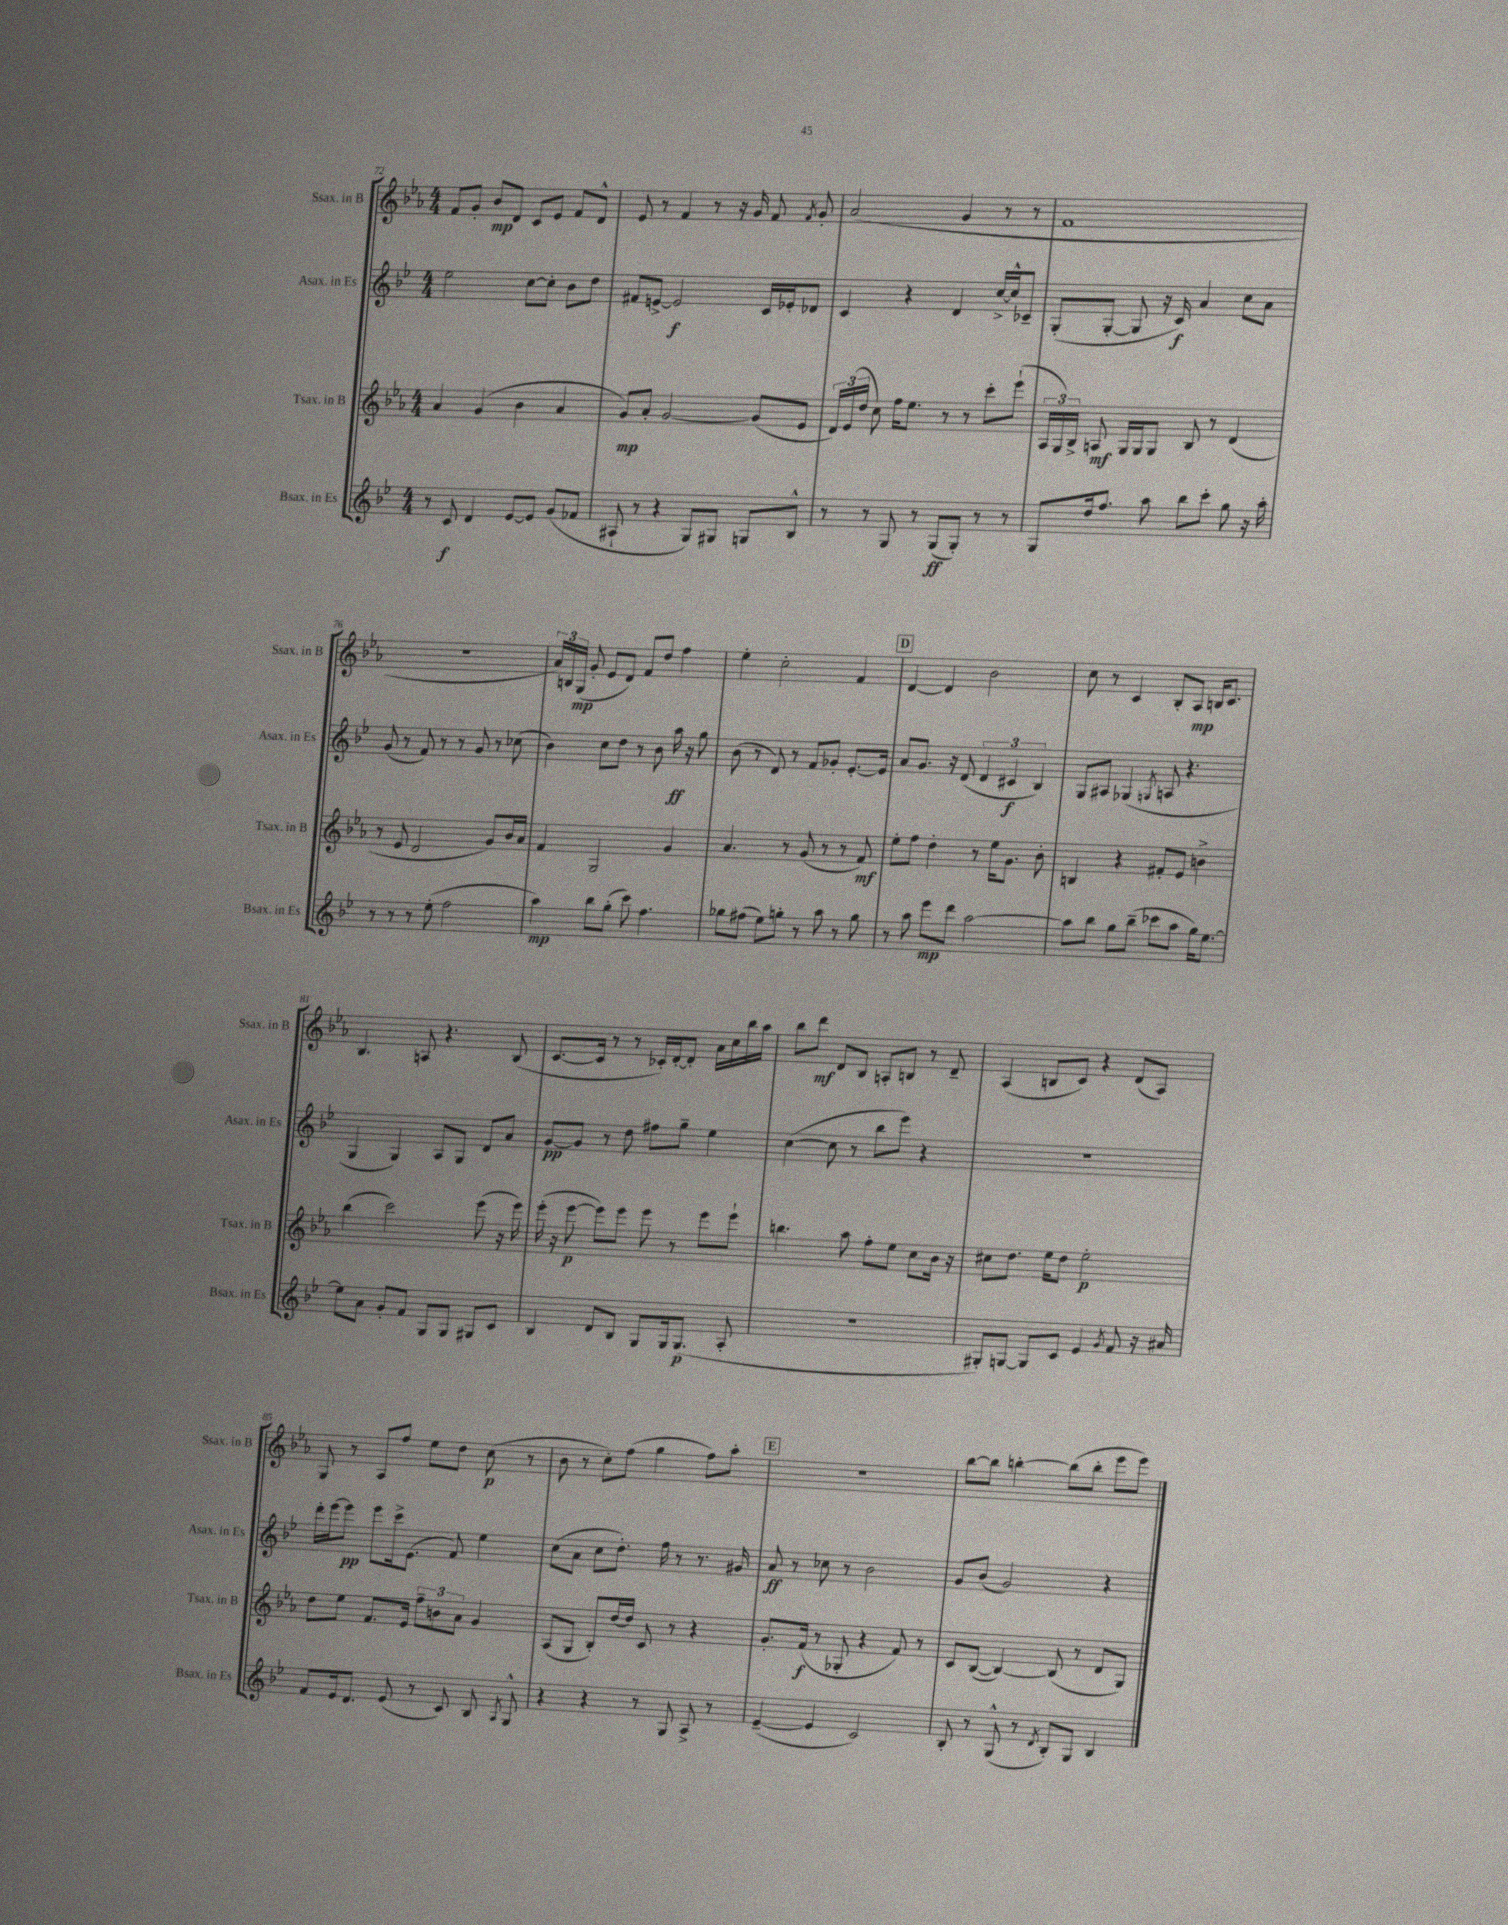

**kern	**dynam	**kern	**dynam	**kern	**dynam	**kern	**dynam
*part4	*part4	*part3	*part3	*part2	*part2	*part1	*part1
*staff4	*staff4	*staff3	*staff3	*staff2	*staff2	*staff1	*staff1
*I"Bsax. in Es	*	*I"Tsax. in B	*	*I"Asax. in Es	*	*I"Ssax. in B	*
*I'Bsax. in Es	*	*I'Tsax. in B	*	*I'Asax. in Es	*	*I'Ssax. in B	*
*clefG2	*	*clefG2	*	*clefG2	*	*clefG2	*
*k[b-e-]	*	*k[b-e-a-]	*	*k[b-e-]	*	*k[b-e-a-]	*
*M4/4	*	*M4/4	*	*M4/4	*	*M4/4	*
=72	=72	=72	=72	=72	=72	=72	=72
8r	.	4a-/	.	2ee-\	.	8f/L	.
8c/	f	.	.	.	.	8g'/J	.
4d/	.	(4g/	.	.	.	8b-/L	mp
.	.	.	.	.	.	8d/J	.
[8e-/L	.	4b-\	.	[8cc\L	.	8c/L	.
8e-/J]	.	.	.	8cc'\J]	.	8e-/J	.
(8g/L	.	4a-/	.	8b-\L	.	8f/L	.
8f-X/J	.	.	.	8dd\J	.	8d^^/J	.
=73	=73	=73	=73	=73	=73	=73	=73
8A#X`/	.	8g/L)	mp	8f#X/L	.	8e-/	.
8r	.	8a-'/J	.	[8en^/J	.	8r	.
4r	.	[2g/	.	2e/]	f	4f/	.
8G/L)	.	.	.	.	.	8r	.
8G#X/J	.	.	.	.	.	16r	.
.	.	.	.	.	.	16g/	.
8Gn/L	.	(8g/L]	.	16c/LL	.	8f/	.
.	.	.	.	16e-X'/J	.	.	.
.	.	.	.	.	.	8qf/	.
8B-^^/J	.	8e-/J	.	8d-X/J	.	8g'/	.
=74	=74	=74	=74	=74	=74	=74	=74
8r	.	24d/LL)	.	4c/	.	(2a-/	.
.	.	(24e-/	.	.	.	.	.
.	.	24dd/JJ	.	.	.	.	.
8r	.	8cc\)	.	.	.	.	.
8G/	.	16ff\KL	.	4r	.	.	.
.	.	8.ee-\J	.	.	.	.	.
8r	.	.	.	.	.	.	.
(8G/L	ff	8r	.	4d/	.	4g/	.
8G'/J)	.	8r	.	.	.	.	.
8r	.	8ccc'\L	.	[16cc^/LL	.	8r	.
.	.	.	.	16cc^^/J]	.	.	.
8r	.	(8eee-`\J	.	8c-X~/J	.	8r	.
=75	=75	=75	=75	=75	=75	=75	=75
8G/L	.	24A-/LL	.	(8G'/L	.	1f	.
.	.	24G/)	.	.	.	.	.
.	.	24B-^/JJ	.	.	.	.	.
16dd/k	.	8An/	mf	[8G'/J	.	.	.
8.ff/J	.	.	.	.	.	.	.
.	.	16G/LL	.	8G/]	.	.	.
.	.	16G/J	.	.	.	.	.
8aa\	.	8G/J	.	16r	.	.	.
.	.	.	.	16c/)	f	.	.
8bb-\L	.	8B-/	.	4a/	.	.	.
8ccc'\J	.	8r	.	.	.	.	.
8gg\	.	(4d/	.	8cc\L	.	.	.
16r	.	.	.	8a\J	.	.	.
16aa'\	.	.	.	.	.	.	.
!!LO:LB:g=z
=76	=76	=76	=76	=76	=76	=76	=76
8r	.	8r	.	(8g/	.	1r	.
8r	.	8e-/	.	8r	.	.	.
8r	.	2d/	.	8f/)	.	.	.
(8ee-'\	.	.	.	8r	.	.	.
2ff\	.	.	.	8r	.	.	.
.	.	.	.	8g/	.	.	.
.	.	8g/L)	.	8r	.	.	.
.	.	16b-/L	.	(8cc-X\	.	.	.
.	.	16a-/JJ	.	.	.	.	.
=77	=77	=77	=77	=77	=77	=77	=77
4aa\)	mp	4f/	.	4b-\)	.	24a-/LL)	.
.	.	.	.	.	.	24Bn/	.
.	.	.	.	.	.	(24G/JJ	mp
.	.	.	.	.	.	8g'/	.
8bb-\L	.	2G/	.	8cc\L	.	8e-/L	.
(8gg'\J	.	.	.	8dd\J	.	8d/J)	.
8ccc\)	.	.	.	8r	.	8f/L	.
4.ff\	.	.	.	8b-\	.	8dd/J	.
.	.	4g/	.	16aa\	ff	4ff\	.
.	.	.	.	16r	.	.	.
.	.	.	.	8gg\	.	.	.
=78	=78	=78	=78	=78	=78	=78	=78
8gg-X\L	.	4.a-/	.	(8b-\	.	4ee-'\	.
(8ff#X\J	.	.	.	8r	.	.	.
8ee-\L)	.	.	.	8d/)	.	2cc'\	.
8ggn'\J	.	8r	.	8r	.	.	.
8r	.	(8g/	.	8f/L	.	.	.
8aa\	.	8r	.	8g-X'/J	.	.	.
8r	.	8r	.	[8.e-'/L	.	4f/	.
8gg\	.	8f/)	mf	.	.	.	.
.	.	.	.	16e-/Jk]	.	.	.
!!LO:REH:place=s1:t=D
=79	=79	=79	=79	=79	=79	=79	=79
8r	.	8ee-'\L	.	8a/L	.	[4d/	.
8aa\	.	8ff\J	.	8.g/J	.	.	.
8eee-\L	mp	4dd'\	.	.	.	4d/]	.
.	.	.	.	16r	.	.	.
8ddd\J	.	.	.	(8d/	.	.	.
[2aa\	.	8r	.	6d/	.	2b-\	.
.	.	16ee-\KL	.	.	.	.	.
.	.	.	.	6c#X/	f	.	.
.	.	8.g\J	.	.	.	.	.
.	.	.	.	6B-/)	.	.	.
.	.	8b-'\	.	.	.	.	.
=80	=80	=80	=80	=80	=80	=80	=80
8aa\L]	.	4Bn/	.	8G/L	.	8cc\	.
8bb-\J	.	.	.	8A#X/J	.	8r	.
8gg\L	.	4r	.	(4G-X/	.	4c/	.
(8bb-~\J	.	.	.	.	.	.	.
.	.	.	.	8qGn/	.	.	.
8ccc-X\L	.	8f#X'/L	.	8An/	.	8B-'/L	.
8aa\J	.	8e-/J	.	4.r	.	8A-/J	mp
16gg\KL)	.	4bn^\	.	.	.	16Bn/KL	.
[8.ee-\J	.	.	.	.	.	8.c/J	.
!!LO:LB:g=z
=81	=81	=81	=81	=81	=81	=81	=81
8ee-\L]	.	(4bb-\	.	4G/	.	4.B-/	.
8a\J	.	.	.	.	.	.	.
8g'/L	.	2ccc\)	.	4G/)	.	.	.
8f/J	.	.	.	.	.	8An/	.
8G/L	.	.	.	8A/L	.	4.r	.
8G/J	.	.	.	8G/J	.	.	.
8G#X/L	.	(8eee-\	.	8d/L	.	.	.
8c/J	.	16r	.	8a/J	.	(8B-/	.
.	.	16eee-\)	.	.	.	.	.
=82	=82	=82	=82	=82	=82	=82	=82
4B-/	.	(16eee-'\	.	[8g/L	pp	[8.c/L	.
.	.	16r	.	.	.	.	.
.	.	[8eee-\	p	8g/J]	.	.	.
.	.	.	.	.	.	16c/Jk]	.
8d/L	.	8eee-\L])	.	8r	.	8r	.
8B-/J	.	8eee-\J	.	8dd\	.	8r	.
8G/L	.	8eee-\	.	8ff#X\L	.	16c-X'/LL)	.
.	.	.	.	.	.	[16d'/J	.
16G/k	.	8r	.	8gg~\J	.	8d'/J]	.
(8.G/J	p	.	.	.	.	.	.
.	.	8eee-\L	.	4ee-\	.	16a-\LL	.
.	.	.	.	.	.	16cc\	.
8A'/	.	8eee-`\J	.	.	.	16bb-\	.
.	.	.	.	.	.	16aa-\JJ	.
=83	=83	=83	=83	=83	=83	=83	=83
1r	.	4.bbn\	.	([4cc\	.	8bb-\L	.
.	.	.	.	.	.	8ddd\J	mf
.	.	.	.	8cc\]	.	8d/L	.
.	.	8aa-\	.	8r	.	8B-/J	.
.	.	8ff'\L	.	8bb-\L	.	8An'/L	.
.	.	8ee-\J	.	8eee-\J)	.	8Bn/J	.
.	.	8cc\L	.	4r	.	8r	.
.	.	16b-\Jk	.	.	.	8d~/	.
.	.	16r	.	.	.	.	.
=84	=84	=84	=84	=84	=84	=84	=84
8G#X'/L)	.	8cc#X\L	.	1r	.	(4A-/	.
[8Gn/J	.	8.dd\J	.	.	.	.	.
8G/L]	.	.	.	.	.	8Bn/L	.
.	.	16ee-\KL	.	.	.	.	.
8c/J	.	8dd\J	.	.	.	8c/J)	.
4e-/	.	2ee-'\	p	.	.	4r	.
8qg/	.	.	.	.	.	.	.
8f/	.	.	.	.	.	(8d/L	.
16r	.	.	.	.	.	8A-/J)	.
16a#X/	.	.	.	.	.	.	.
!!LO:LB:g=z
=85	=85	=85	=85	=85	=85	=85	=85
8f/L	.	8dd\L	.	16ddd'\LL	.	8G/	.
.	.	.	.	[16eee-\J	.	.	.
16e-/k	.	8ee-\J	.	8eee-\J]	pp	8r	.
8.d/J	.	.	.	.	.	.	.
.	.	8.f/L	.	8eee-\L	.	8A-/L	.
(8e-/	.	.	.	16ccc^\k	.	8ff/J	.
.	.	16e-/Jk	.	(8.e-\J	.	.	.
8r	.	12ff~\L	.	.	.	8ee-\L	.
.	.	12bn\	.	.	.	.	.
8c/)	.	.	.	8f/)	.	8dd\J	.
.	.	12a-\J	.	.	.	.	.
8B-/	.	4g/	.	4ee-\	.	(8cc\	p
8qA/	.	.	.	.	.	.	.
8G^^/	.	.	.	.	.	8r	.
=86	=86	=86	=86	=86	=86	=86	=86
4r	.	(8A-/L	.	(8cc\L	.	8b-\	.
.	.	8G/J	.	8a\J	.	8r	.
4r	.	8B-'/L)	.	8cc\L	.	8cc'\L)	.
.	.	[16dd/L	.	8.dd'\J)	.	(8ff\J	.
.	.	16dd/JJ]	.	.	.	.	.
8r	.	8c/	.	.	.	4gg\	.
.	.	.	.	16ff\	.	.	.
8G/	.	8r	.	8r	.	.	.
8A^/	.	4r	.	8.r	.	8ff\L)	.
8r	.	.	.	.	.	8aa-'\J	.
.	.	.	.	16g#X/	.	.	.
!!LO:REH:place=s1:t=E
=87	=87	=87	=87	=87	=87	=87	=87
([4e-~/	.	8.g'/L	.	8a/	ff	1r	.
.	.	.	.	8r	.	.	.
.	.	(16f/Jk	f	.	.	.	.
4e-/]	.	8r	.	8cc-X\	.	.	.
.	.	8G-X'/	.	8r	.	.	.
2c/)	.	4r	.	2b-\	.	.	.
.	.	8f/)	.	.	.	.	.
.	.	8r	.	.	.	.	.
=88	=88	=88	=88	=88	=88	=88	=88
8B-'/	.	8c/L	.	8g/L	.	[8bb-\L	.
8r	.	([8B-/J	.	(8b-/J	.	8bb-\J]	.
(8G^^/	.	4B-/_)	.	2g/)	.	[4bbn'\	.
8r	.	.	.	.	.	.	.
8qd/	.	.	.	.	.	.	.
8B-'/L)	.	(8B-/]	.	.	.	(8bb\L]	.
8G/J	.	8r	.	.	.	8bb'\J	.
4B-/	.	8d/L	.	4r	.	8eee-\L	.
.	.	8G/J)	.	.	.	8eee-\J)	.
==	==	==	==	==	==	==	==
*-	*-	*-	*-	*-	*-	*-	*-
